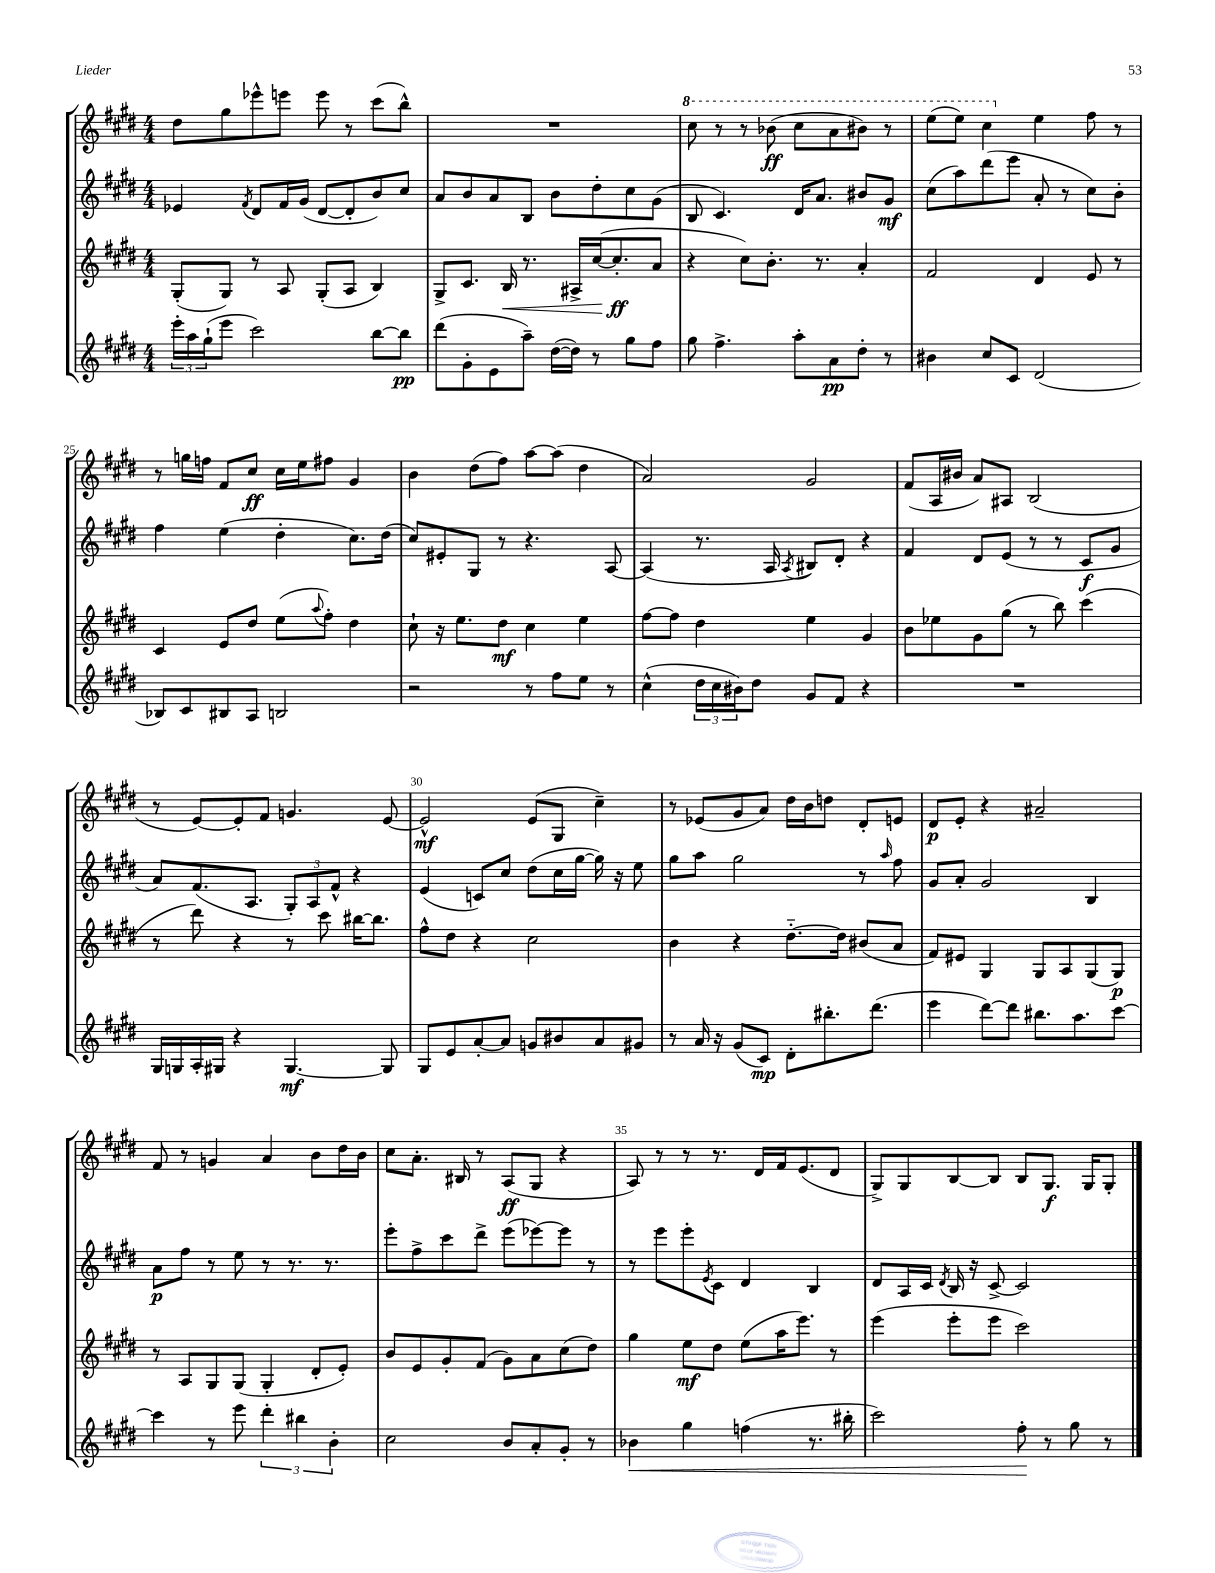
<<
\new StaffGroup <<
\new Staff = "s0" {
    \clef treble \key e \major \numericTimeSignature \time 4/4
    dis''8 gis''8 ees'''8-^ e'''8 e'''8 r8 cis'''8( b''8-^) |
    R1 |
    \ottava #1 cis'''8 r8 r8 bes''8\ff( cis'''8 a''8 bis''8) r8 |
    e'''8( e'''8) cis'''4 \ottava #0 e''4 fis''8 r8 |
    r8 g''16 f''16 fis'8 cis''8\ff cis''16 e''16 fis''8 gis'4 |
    b'4 dis''8( fis''8) a''8~ a''8( dis''4 |
    a'2) gis'2 |
    fis'8( a16 bis'16 a'8) ais8 b2( |
    r8 e'8~) e'8-. fis'8 g'4. e'8~ |
    e'2-^\mf e'8( gis8 cis''4--) |
    r8 ees'8( gis'8 a'8) dis''16 b'16 d''8 dis'8-. e'8 |
    dis'8\p e'8-. r4 ais'2-- |
    fis'8 r8 g'4 a'4 b'8 dis''16 b'16 |
    cis''8 a'8.-. bis16 r8 a8\ff( gis8 r4 |
    a8) r8 r8 r8. dis'16 fis'16 e'8.( dis'8 |
    gis8->) gis8 b8~ b8 b8 gis8.\f gis16 gis8-. \bar "|." |
}
\new Staff = "s1" {
    \clef treble \key e \major \numericTimeSignature \time 4/4
    ees'4 \acciaccatura { fis'8 } dis'8 fis'16 gis'16( dis'8~ dis'8-. b'8) cis''8 |
    a'8 b'8 a'8 b8 b'8 dis''8-. cis''8 gis'8( |
    b8 cis'4.) dis'16 a'8. bis'8 gis'8\mf |
    cis''8( a''8) dis'''8( e'''8 a'8-. r8 cis''8) b'8-. |
    fis''4 e''4( dis''4-. cis''8.) dis''16( |
    cis''8) eis'8-. gis8 r8 r4. a8~ |
    a4( r8. a16 \acciaccatura { a8 } bis8) dis'8-. r4 |
    fis'4 dis'8 e'8( r8 r8 cis'8\f gis'8 |
    a'8) fis'8.( a8. \tuplet 3/2 { gis8-.) a8 fis'8-^ } r4 |
    e'4( c'8) cis''8 dis''8( cis''16 gis''16~ gis''16) r16 e''8 |
    gis''8 a''8 gis''2 r8 \grace { a''16 } fis''8 |
    gis'8 a'8-. gis'2 b4 |
    a'8\p fis''8 r8 e''8 r8 r8. r8. |
    e'''8-. fis''8-> cis'''8 dis'''8-> e'''8( ees'''8~) ees'''8 r8 |
    r8 e'''8 e'''8-. \acciaccatura { e'8 } cis'8 dis'4 b4 |
    dis'8 a16 cis'16 \acciaccatura { dis'8 } b16 r16 cis'8~-> cis'2 \bar "|." |
}
\new Staff = "s2" {
    \clef treble \key e \major \numericTimeSignature \time 4/4
    gis8-.( gis8) r8 a8 gis8-.( a8 b4) |
    gis8-> cis'8. b16\< r8. ais16-> cis''16~( cis''8.-.\ff\! a'8 |
    r4 cis''8) b'8.-. r8. a'4-. |
    fis'2 dis'4 e'8 r8 |
    cis'4 e'8 dis''8 e''8( \appoggiatura { a''8 } fis''8-.) dis''4 |
    cis''8-! r16 e''8. dis''8\mf cis''4 e''4 |
    fis''8~ fis''8 dis''4 e''4 gis'4 |
    b'8 ees''8 gis'8 gis''8( r8 b''8) cis'''4( |
    r8 dis'''8) r4 r8 cis'''8 bis''16~ bis''8. |
    fis''8-^ dis''8 r4 cis''2 |
    b'4 r4 dis''8.~-_ dis''16 bis'8( a'8 |
    fis'8) eis'8 gis4 gis8 a8 gis8( gis8\p) |
    r8 a8 gis8 gis8( gis4-. dis'8-. e'8-.) |
    b'8 e'8 gis'8-. fis'8( gis'8) a'8 cis''8( dis''8) |
    gis''4 e''8\mf dis''8 e''8( a''16 e'''8.) r8 |
    e'''4( e'''8-. e'''8 cis'''2) \bar "|." |
}
\new Staff = "s3" {
    \clef treble \key e \major \numericTimeSignature \time 4/4
    \tuplet 3/2 { e'''16-. a''16 gis''16-!( } e'''8 cis'''2) b''8~ b''8\pp |
    dis'''8( gis'8-. e'8 a''8--) dis''16~( dis''16) r8 gis''8 fis''8 |
    gis''8 fis''4.-> a''8-. a'8\pp dis''8-. r8 |
    bis'4 cis''8 cis'8 dis'2( |
    bes8) cis'8 bis8 a8 b2 |
    r2 r8 fis''8 e''8 r8 |
    cis''4-^( \tuplet 3/2 { dis''16 cis''16 bis'16) } dis''8 gis'8 fis'8 r4 |
    R1 |
    gis16 g16 a16-. gis16 r4 gis4.~\mf gis8 |
    gis8 e'8 a'8~-. a'8 g'8 bis'8 a'8 gis'8 |
    r8 a'16 r16 gis'8( cis'8\mp) dis'8-. bis''8.-. dis'''8.( |
    e'''4 dis'''8~) dis'''8 bis''8. a''8. cis'''8~ |
    cis'''4 r8 e'''8 \tuplet 3/2 { dis'''4-. bis''4 b'4-. } |
    cis''2 b'8 a'8-. gis'8-. r8 |
    bes'4\< gis''4 f''4( r8. bis''16-. |
    cis'''2) fis''8-.\! r8 gis''8 r8 \bar "|." |
}
>>
>>
\layout { \context { \Score currentBarNumber = #21 \override BarNumber.break-visibility = ##(#f #t #t) barNumberVisibility = #(every-nth-bar-number-visible 5) } }
